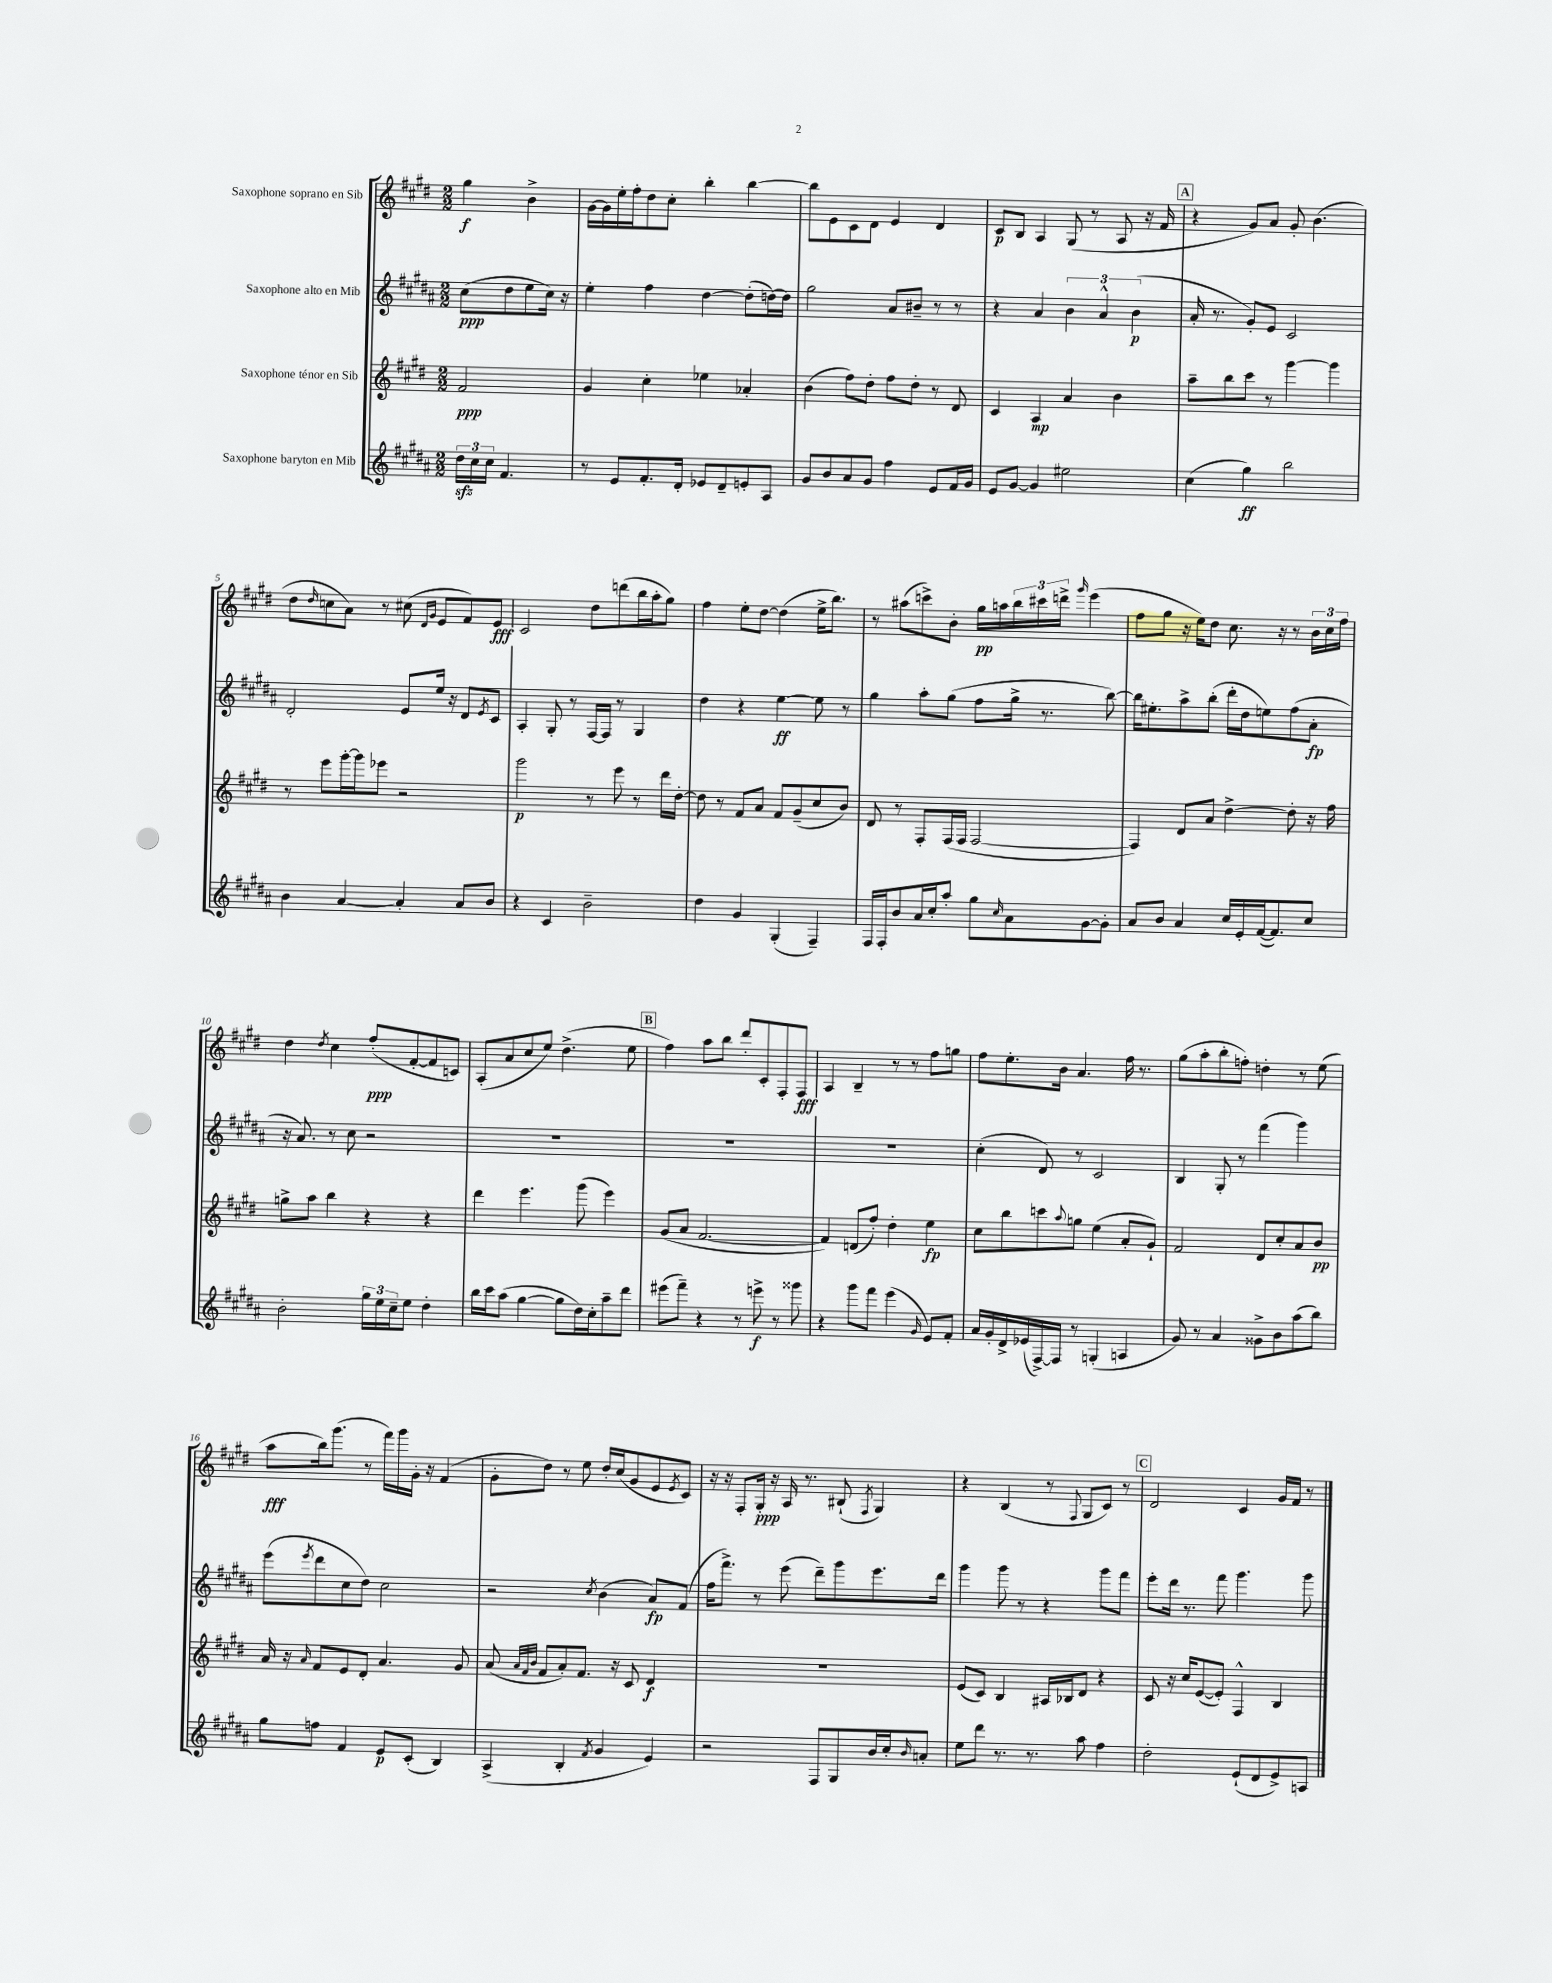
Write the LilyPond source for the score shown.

<<
\new StaffGroup <<
\new Staff = "s0" \with { instrumentName = "Saxophone soprano en Sib" } {
    \clef treble \key e \major \numericTimeSignature \time 2/2 \partial 2
    gis''4\f b'4-> |
    gis'16~ gis'16 e''16-. fis''16-. dis''8 cis''8-. b''4-. b''4~ |
    b''8 e'8 cis'8 dis'8 e'4 dis'4 |
    cis'8\p b8 a4 gis8( r8 a8 r16 fis'16 |
    \mark \markup { \box "A" } r4 gis'8) a'8 gis'8-. b'4.( |
    dis''8 \grace { dis''16 } c''8 a'8) r8 cis''8( \grace { dis'16 gis'16 } e'8 fis'8) e'8\fff |
    cis'2 dis''8 d'''8( b''16 a''16-. gis''8) |
    fis''4 e''8-. dis''8~ dis''4( e''16-> b''8.) |
    r8 ais''8( c'''8->) b'8-. gis''16\pp a''16 \tuplet 3/2 { b''16 cis'''16 d'''16-> } \grace { gis'''16 } e'''4( |
    fis''8 gis''8 r16 e''16) dis''8 cis''8. r16 r8 \tuplet 3/2 { b'16 cis''16 fis''16 } |
    dis''4 \acciaccatura { dis''8 } cis''4 fis''8-.\ppp( fis'8~-. fis'8 c'8) |
    a8-.( a'8 cis''8 e''8) dis''4.->( e''8 |
    \mark \markup { \box "B" } fis''4) a''8 b''8 dis'''8-. cis'8-. fis8-. fis8\fff |
    a4 b4-- r8 r8 fis''8 g''8 |
    fis''8 e''8.-. b'16 a'4. fis''16 r8. |
    gis''8( a''8-. b''8-. f''8-.) d''4-. r8 e''8( |
    a''8\fff b''16) gis'''8.( r8 fis'''16) gis'''16 gis'16-. r16 fis'4( |
    gis'8-. dis''8) r8 e''8 dis''16-. cis''16( gis'8 e'8 \acciaccatura { e'8 } cis'8) |
    r16 r16 fis8-. gis16-.\ppp r16 a16 r8. bis8-!( \acciaccatura { fis8 } gis4) |
    r4 b4( r8 \appoggiatura { fis8 } gis8 cis'8) r8 |
    \mark \markup { \box "C" } dis'2 cis'4 gis'16 fis'16 r8 \bar "|." |
}
\new Staff = "s1" \with { instrumentName = "Saxophone alto en Mib" } {
    \clef treble \key b \major \numericTimeSignature \time 2/2 \partial 2
    cis''8\ppp( dis''8 e''8 cis''16) r16 |
    e''4-. fis''4 dis''4~ dis''8-.( d''16~) d''16 |
    gis''2 ais'8 bis'8-- r8 r8 |
    r4 ais'4 \tuplet 3/2 { b'4 ais'4-^ b'4\p( } |
    \mark \markup { \box "A" } ais'16-. r8. gis'8-.) e'8 cis'2 |
    dis'2-. e'8 e''16 r16 dis'8 \acciaccatura { e'8 } cis'8 |
    ais4-. gis8-. r8 fis16~ fis16 r8 gis4 |
    dis''4 r4 e''4~\ff e''8 r8 |
    gis''4 ais''8-. gis''8( fis''8 gis''16-> r8. b''8~) |
    b''16 eis''8.-. ais''8-> b''8-.( dis'''16-. dis''16 e''8) fis''8( ais'8-.\fp |
    r16 ais'8.) r8 cis''8 r2 |
    R1 |
    \mark \markup { \box "B" } R1 |
    R1 |
    cis''4-.( dis'8) r8 cis'2 |
    b4 gis8-. r8 fis'''4( gis'''4) |
    e'''8( \acciaccatura { e'''8 } dis'''8 cis''8 dis''8) cis''2 |
    r2 \acciaccatura { cis''8 } b'4( ais'8\fp) fis'8( |
    fis''16 fis'''8.->) r8 e'''8( dis'''8--) gis'''8 e'''8. dis'''16 |
    gis'''4 gis'''8 r8 r4 gis'''8 fis'''8 |
    \mark \markup { \box "C" } e'''8-. dis'''16 r8. fis'''8 gis'''4. gis'''8 \bar "|." |
}
\new Staff = "s2" \with { instrumentName = "Saxophone ténor en Sib" } {
    \clef treble \key e \major \numericTimeSignature \time 2/2 \partial 2
    fis'2\ppp |
    gis'4 cis''4-. ees''4 aes'4-. |
    b'4( fis''8) dis''8-. fis''8 dis''8-. r8 dis'8 |
    cis'4 a4\mp a'4 b'4 |
    \mark \markup { \box "A" } a''8-- b''8 cis'''8 r8 gis'''4~ gis'''4 |
    r8 e'''8 gis'''16~-. gis'''16 ees'''8 r2 |
    gis'''2\p r8 e'''8 r8 dis'''16 dis''16~-. |
    dis''8 r8 fis'8 a'8 fis'8 gis'8--( cis''8 b'8) |
    dis'8 r8 fis8-. fis16( fis16 fis2~ |
    fis4) dis'8 a'8 dis''4~-> dis''8-. r16 fis''16 |
    g''8-> a''8 b''4 r4 r4 |
    dis'''4 e'''4. gis'''8( e'''4) |
    \mark \markup { \box "B" } gis'8( a'8 fis'2.~ |
    fis'4) d'8( fis''8-.) dis''4-. e''4\fp |
    cis''8 b''8 c'''8 \appoggiatura { a''8 } g''8 e''4( a'8-. gis'8-!) |
    fis'2 dis'8 cis''8-. a'8 b'8\pp |
    a'16 r16 \grace { a'16 } fis'8 e'8 dis'8-. a'4. gis'8 |
    a'8( \grace { a'32 fis'32 b'32 } fis'8 a'8-.) fis'8. r16 cis'8 dis'4\f |
    R1 |
    e'8( cis'8) b4 ais16 bes16 dis'8 r4 |
    \mark \markup { \box "C" } cis'8 r16 cis''16 e'8~( e'8-.) fis4-^ b4 \bar "|." |
}
\new Staff = "s3" \with { instrumentName = "Saxophone baryton en Mib" } {
    \clef treble \key b \major \numericTimeSignature \time 2/2 \partial 2
    \tuplet 3/2 { dis''16\sfz cis''16 cis''16 } fis'4. |
    r8 e'8 fis'8.-. dis'16-. ees'8 dis'8-- e'8-. ais8 |
    gis'8 b'8 ais'8 gis'8 fis''4 e'8 fis'16 gis'16 |
    e'8 gis'8~ gis'4 eis''2 |
    \mark \markup { \box "A" } cis''4( gis''4\ff) b''2 |
    b'4 ais'4~ ais'4-. ais'8 b'8 |
    r4 cis'4 b'2-- |
    dis''4 gis'4 gis4-.( fis4--) |
    fis16 fis16-. b'8 ais'16 cis''16-. ais''8-. gis''8 \grace { cis''16 } ais'8 gis'8~ gis'8-. |
    ais'8 b'8 ais'4 cis''16 e'16-. fis'16~( fis'8.) cis''8 |
    b'2-. \tuplet 3/2 { gis''16 e''16 cis''16-- } e''8 dis''4-. |
    b''16 cis'''16 ais''8( gis''4~ gis''8 dis''16) cis''16-. ais''8-- dis'''8 |
    \mark \markup { \box "B" } eis'''8( fis'''8--) r4 r8 e'''8->\f r8 gisis'''8 |
    r4 gis'''8 fis'''8 e'''4( \grace { gis'16 } e'8) fis'8-. |
    ais'16 gis'16-. dis'16-> ees'16( fis16~->) fis16 r8 g4-.( a4 |
    gis'8) r8 ais'4 gisis'8-> b'8 ais''8( b''8) |
    gis''8 f''8 fis'4 e'8\p cis'8-.( b4) |
    ais4->( b4-. \acciaccatura { fis'8 } gis'4 e'4) |
    r2 fis8 gis8 b'16 cis''16-. \grace { b'16 } a'8-. |
    e''8 dis'''8 r8. r8. ais''8 fis''4 |
    \mark \markup { \box "C" } dis''2-. e'8-!( dis'8 e'8->) a8 \bar "|." |
}
>>
>>
